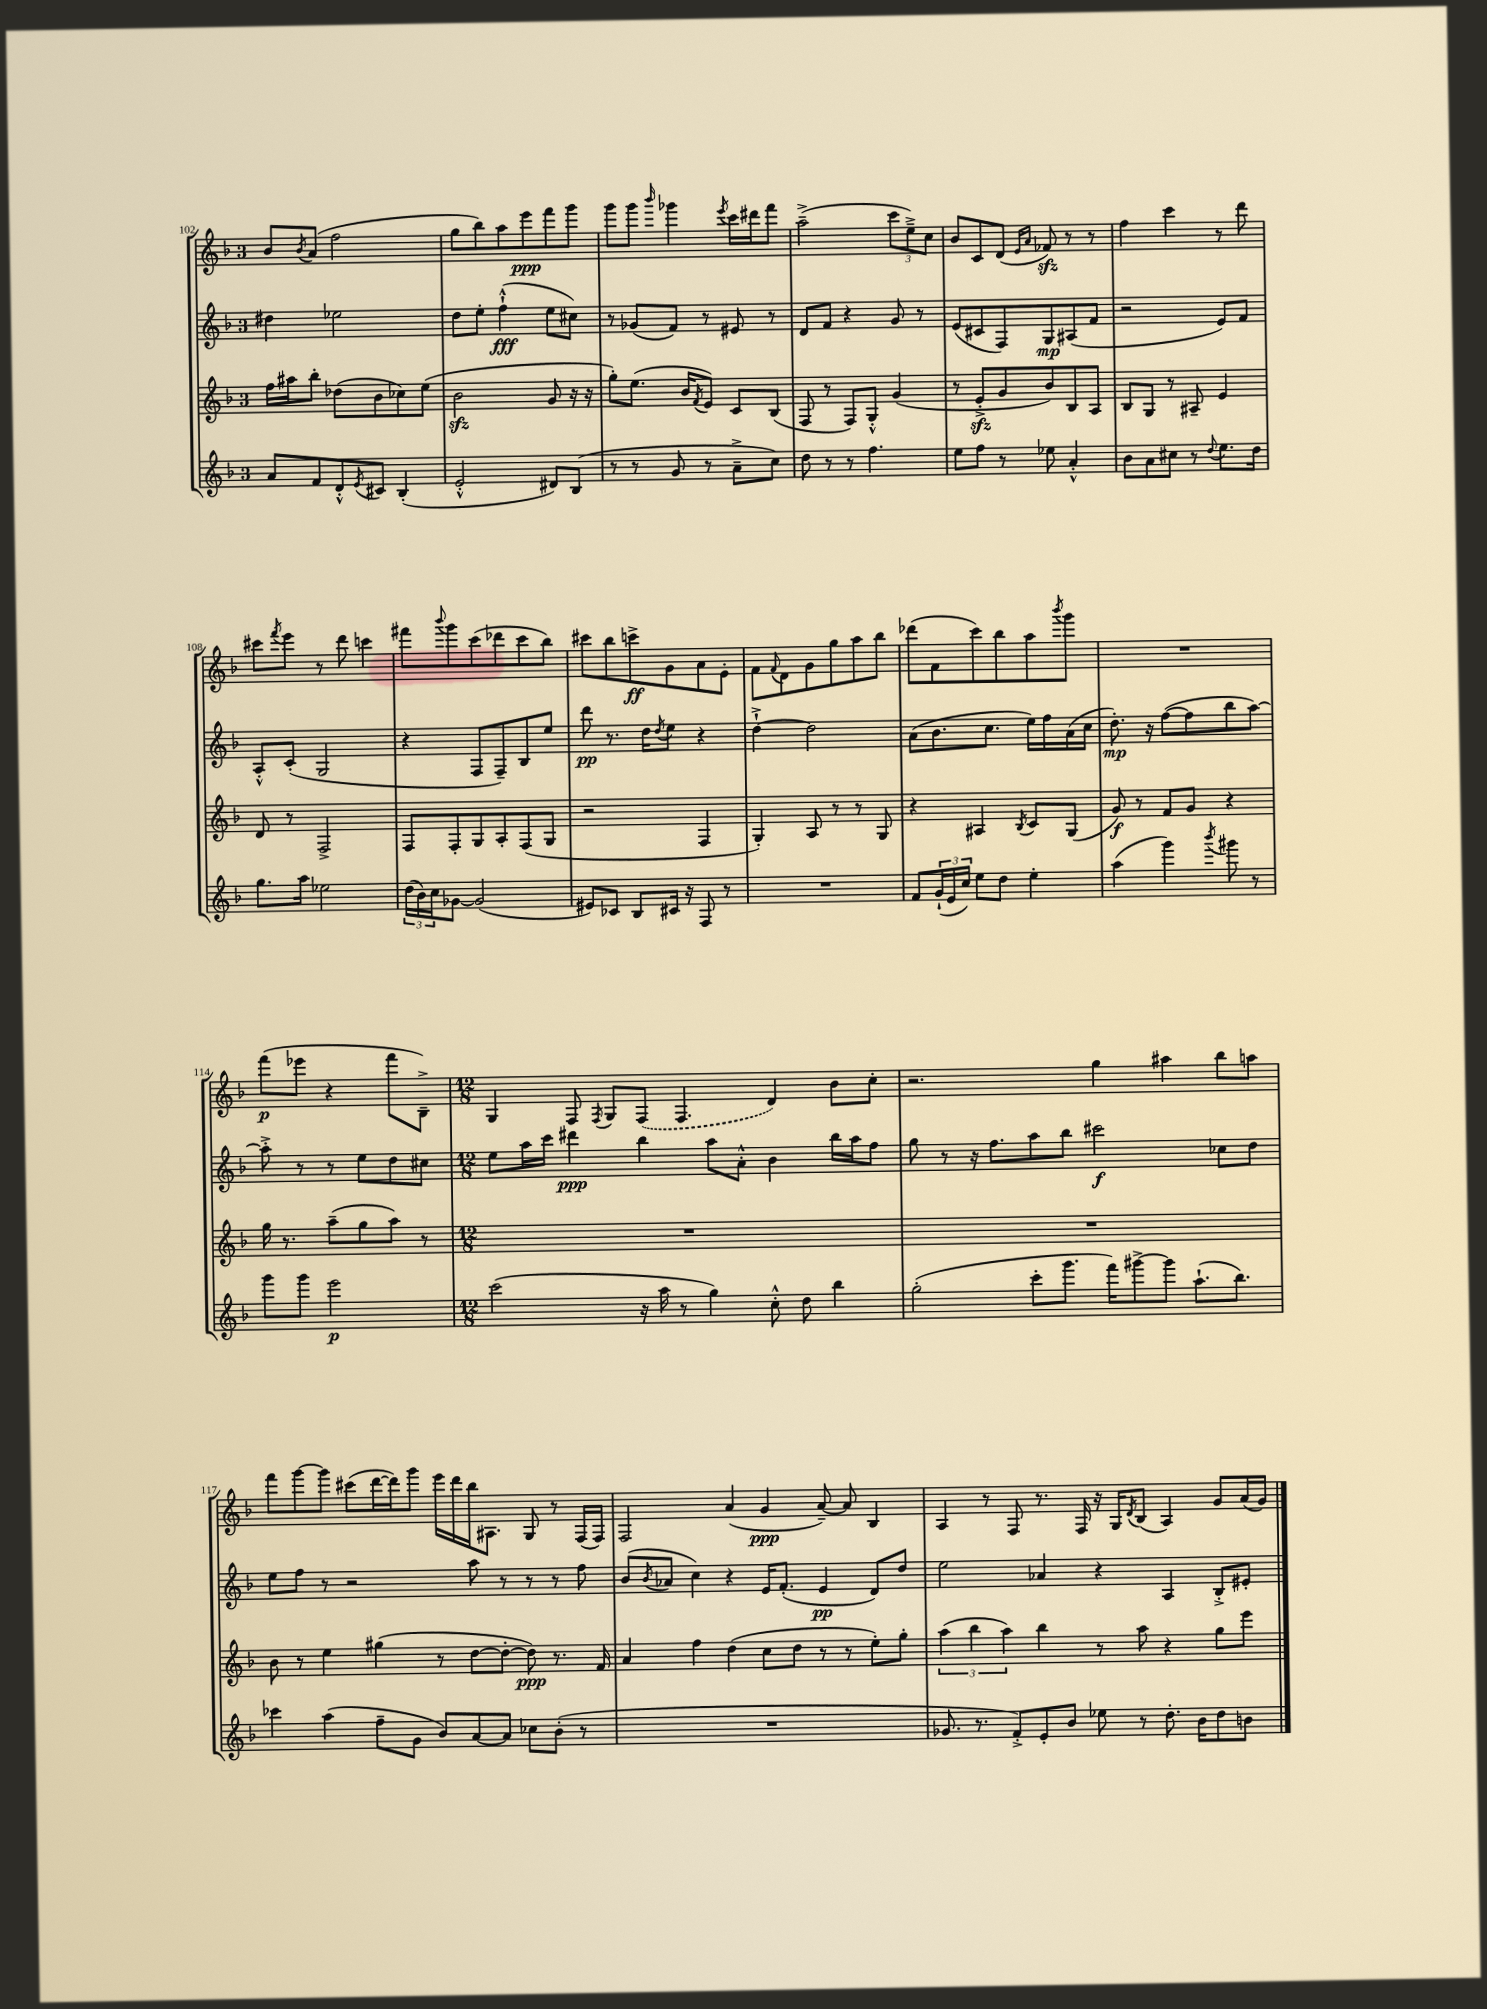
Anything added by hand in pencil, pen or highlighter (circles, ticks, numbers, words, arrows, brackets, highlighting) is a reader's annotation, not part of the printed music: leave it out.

**kern	**dynam	**kern	**dynam	**kern	**dynam	**kern	**dynam
*part4	*part4	*part3	*part3	*part2	*part2	*part1	*part1
*staff4	*staff4	*staff3	*staff3	*staff2	*staff2	*staff1	*staff1
*clefG2	*	*clefG2	*	*clefG2	*	*clefG2	*
*k[b-]	*	*k[b-]	*	*k[b-]	*	*k[b-]	*
*M3/4	*	*M3/4	*	*M3/4	*	*M3/4	*
=102	=102	=102	=102	=102	=102	=102	=102
8a/L	.	16ff\LL	.	4dd#X\	.	8b-/L	.
.	.	16aa#X\J	.	.	.	.	.
.	.	.	.	.	.	8qb-/	.
8f/	.	8bb-'\J	.	.	.	(8a/J	.
8d'^^/	.	(8dd-X\L	.	2ee-X\	.	2ff\	.
8qe/	.	.	.	.	.	.	.
8c#X/J	.	8b-\	.	.	.	.	.
(4B-'/	.	8cc-X\)	.	.	.	.	.
.	.	(8ee\J	.	.	.	.	.
=103	=103	=103	=103	=103	=103	=103	=103
2e'^^/	.	2b-zz\	.	8dd\L	.	8gg\L	.
.	.	.	.	8ee'\J	.	8bb-\)	.
.	.	.	.	(4ff`^^\	fff	8aa\	.
.	.	.	.	.	.	8eee\	ppp
8d#X/L)	.	8g/	.	8ee\L	.	8fff\	.
(8B-/J	.	16r	.	8cc#X\J)	.	8ggg\J	.
.	.	16r	.	.	.	.	.
=104	=104	=104	=104	=104	=104	=104	=104
8r	.	8gg'\L)	.	8r	.	8ggg\L	.
8r	.	(8.ee\J	.	(8g-X/L	.	8ggg\J	.
.	.	.	.	.	.	16qqbbb-/	.
8g/	.	.	.	8f/J)	.	4ggg-X\	.
.	.	16b-/KL	.	.	.	.	.
.	.	8qf/	.	.	.	.	.
8r	.	8e/J)	.	8r	.	.	.
.	.	.	.	.	.	8qeee/	.
8a~^\L	.	8c/L	.	8e#X/	.	16ccc\LL	.
.	.	.	.	.	.	16ddd#X\J	.
8cc\J)	.	(8B-/J	.	8r	.	8fff\J	.
=105	=105	=105	=105	=105	=105	=105	=105
8dd\	.	8F/	.	8d/L	.	(2aa~^\	.
8r	.	8r	.	8f/J	.	.	.
8r	.	8F/L)	.	4r	.	.	.
4.ff\	.	8G'^^/J	.	.	.	.	.
.	.	(4g/	.	8g/	.	12ccc\L	.
.	.	.	.	.	.	12ee~^\)	.
.	.	.	.	8r	.	.	.
.	.	.	.	.	.	12cc\J	.
=106	=106	=106	=106	=106	=106	=106	=106
8ee\L	.	8r	.	(8e/L	.	8b-/L	.
8ff\J	.	8ezz'^/L	.	8c#X/	.	8c/	.
8r	.	8g/	.	8F/)	.	(8d/J	.
.	.	.	.	.	.	16qqe/LL	.
.	.	.	.	.	.	16qqa/JJ	.
8ee-X\	.	8b-/)	.	8G/	mp	8f-Xzz/)	.
4a'^^/	.	8B-/	.	(8A#X/	.	8r	.
.	.	8A/J	.	8f/J	.	8r	.
=107	=107	=107	=107	=107	=107	=107	=107
8b-\L	.	8B-/L	.	2r	.	4ff\	.
8a\	.	8G/J	.	.	.	.	.
8cc#X\J	.	8r	.	.	.	4ccc\	.
8r	.	8A#X~/	.	.	.	.	.
8qqdd/	.	.	.	.	.	.	.
8.ee\L	.	4e/	.	8e/L)	.	8r	.
.	.	.	.	8f/J	.	8ddd\	.
16dd\Jk	.	.	.	.	.	.	.
!!LO:LB:g=z
=108	=108	=108	=108	=108	=108	=108	=108
8.gg\L	.	8d/	.	8A'^^/L	.	8ccc#X\L	.
.	.	.	.	.	.	8qfff/	.
.	.	8r	.	(8c'/J	.	8eee\J	.
16aa\Jk	.	.	.	.	.	.	.
2ee-X\	.	2F^/	.	2G/	.	8r	.
.	.	.	.	.	.	8ddd\	.
.	.	.	.	.	.	4cccn\	.
=109	=109	=109	=109	=109	=109	=109	=109
(24dd\LL	.	8F/L	.	4r	.	8fff#X\L	.
24b-\)	.	.	.	.	.	.	.
24cc\J	.	.	.	.	.	.	.
.	.	.	.	.	.	8qqbbb-/	.
[8g-X\J	.	8F'/	.	.	.	8ggg\	.
(2g-/]	.	8G/	.	8F/L	.	(8ccc\	.
.	.	8A'/	.	8F~/)	.	8ddd-X\	.
.	.	(8F/	.	8B-/	.	8ccc\	.
.	.	8G/J	.	8ee/J	.	8bb-\J)	.
=110	=110	=110	=110	=110	=110	=110	=110
8e#X/L)	.	2r	.	8ddd\	pp	8ccc#X\L	.
8c-X/J	.	.	.	8.r	.	8bb-\	.
8B-/L	.	.	.	.	.	8cccn^\	ff
.	.	.	.	16dd\KL	.	.	.
.	.	.	.	8qdd/	.	.	.
16c#X/Jk	.	.	.	8ee\J	.	8g\	.
16r	.	.	.	.	.	.	.
8F/	.	4F/	.	4r	.	8a\	.
8r	.	.	.	.	.	8e'\J	.
=111	=111	=111	=111	=111	=111	=111	=111
2.r	.	4G'/)	.	[4dd`^\	.	8f\L	.
.	.	.	.	.	.	8qqf/	.
.	.	.	.	.	.	8d\	.
.	.	8A/	.	2dd\]	.	8g\	.
.	.	8r	.	.	.	8gg\	.
.	.	8r	.	.	.	8aa\	.
.	.	8G/	.	.	.	8bb-\J	.
=112	=112	=112	=112	=112	=112	=112	=112
8f/L	.	4r	.	(8a\L	.	(8ddd-X\L	.
(24g`/L	.	.	.	8.b-\	.	8f\	.
24e/	.	.	.	.	.	.	.
24cc/JJ)	.	.	.	.	.	.	.
8ee\L	.	4A#X/	.	.	.	8ccc\)	.
.	.	.	.	8.cc\J	.	.	.
8dd\J	.	.	.	.	.	8bb-\	.
.	.	8qB-/	.	.	.	.	.
4ee'\	.	8c/L	.	16ee\LL)	.	8aa\	.
.	.	.	.	16ff\	.	.	.
.	.	.	.	.	.	8qbbb-/	.
.	.	(8G/J	.	(16a\	.	8ggg\J	.
.	.	.	.	16cc\JJ	.	.	.
=113	=113	=113	=113	=113	=113	=113	=113
(4aa\	.	8g/)	f	8.dd'\)	mp	2.r	.
.	.	8r	.	.	.	.	.
.	.	.	.	16r	.	.	.
4ggg\)	.	8f/L	.	([8ff\L	.	.	.
.	.	8g/J	.	8ff\]	.	.	.
8qbbb-/	.	.	.	.	.	.	.
8ggg#X\	.	4r	.	8bb-\	.	.	.
8r	.	.	.	[8aa\J)	.	.	.
!!LO:LB:g=z
=114	=114	=114	=114	=114	=114	=114	=114
8ggg\L	.	16gg\	.	8aa'^\]	.	(8fff\L	p
.	.	8.r	.	.	.	.	.
8ggg\J	.	.	.	8r	.	8eee-X\J	.
2eee\	p	(8aa~\L	.	8r	.	4r	.
.	.	8gg\	.	8ee\L	.	.	.
.	.	8aa\J)	.	8dd\	.	8fff\L	.
.	.	8r	.	8cc#X\J	.	8B-~^\J)	.
=115	=115	=115	=115	=115	=115	=115	=115
*M12/8	*	*M12/8	*	*M12/8	*	*M12/8	*
(2ccc\	.	1.r	.	8ee\L	.	4G/	.
.	.	.	.	16aa\L	.	.	.
.	.	.	.	16ccc\JJ	.	.	.
.	.	.	.	4ddd#X\	ppp	8F/	.
.	.	.	.	.	.	8qF/	.
.	.	.	.	.	.	8G/L	.
16r	.	.	.	4bb-\	.	(8F/J	.
16aa\	.	.	.	.	.	.	.
8r	.	.	.	.	.	4.F/	.
4gg\)	.	.	.	8aa\L	.	.	.
.	.	.	.	8a'^^\J	.	.	.
8cc'^^\	.	.	.	4b-\	.	4d/)	.
8dd\	.	.	.	.	.	.	.
4bb-\	.	.	.	16bb-\LL	.	8b-\L	.
.	.	.	.	16aa\J	.	.	.
.	.	.	.	8ff\J	.	8cc'\J	.
=116	=116	=116	=116	=116	=116	=116	=116
(2gg'\	.	1.r	.	8gg\	.	2.r	.
.	.	.	.	8r	.	.	.
.	.	.	.	16r	.	.	.
.	.	.	.	8.ff\L	.	.	.
8ccc'\L	.	.	.	8aa\	.	.	.
8.ggg\J	.	.	.	8bb-\J	.	.	.
.	.	.	.	2ccc#X\	f	4gg\	.
16fff\KL)	.	.	.	.	.	.	.
[8ggg#X^\	.	.	.	.	.	.	.
8ggg#\J]	.	.	.	.	.	4aa#X\	.
(8.aa`\L	.	.	.	.	.	.	.
.	.	.	.	8cc-X\L	.	8bb-\L	.
8.bb-\J)	.	.	.	.	.	.	.
.	.	.	.	8dd\J	.	8aan\J	.
!!LO:LB:g=z
=117	=117	=117	=117	=117	=117	=117	=117
4ccc-X\	.	8b-\	.	8ee\L	.	8fff\L	.
.	.	8r	.	8ff\J	.	[8ggg\	.
(4aa\	.	4ee\	.	8r	.	8ggg\J]	.
.	.	.	.	2r	.	(8ccc#X\L	.
8ff~\L	.	(4gg#X\	.	.	.	[16ddd\L	.
.	.	.	.	.	.	16ddd\J])	.
8g\J	.	.	.	.	.	8ggg\J	.
8b-/L)	.	8r	.	.	.	16eee\LL	.
.	.	.	.	.	.	16ddd\	.
[8a/	.	[8dd\L	.	8aa\	.	16bb-\J	.
.	.	.	.	.	.	8.A#X\J	.
8a/J]	.	8dd'\J_	.	8r	.	.	.
8cc-X\L	.	8dd\])	ppp	8r	.	8G/	.
(8b-'\J	.	8.r	.	8r	.	8r	.
8r	.	.	.	8ff\	.	(16F/LL	.
.	.	16f/	.	.	.	16F/JJ)	.
=118	=118	=118	=118	=118	=118	=118	=118
1.r	.	4a/	.	(8b-/L	.	2F/	.
.	.	.	.	8qb-/	.	.	.
.	.	.	.	8a-X/J	.	.	.
.	.	4ff\	.	4cc\)	.	.	.
.	.	(4dd\	.	4r	.	(4a/	.
.	.	8cc\L	.	16e/KL	.	4g/	ppp
.	.	.	.	(8.f'/J	.	.	.
.	.	8dd\J	.	.	.	.	.
.	.	8r	.	4e/	pp	[8a~/)	.
.	.	8r	.	.	.	8a/]	.
.	.	8ee'\L)	.	8d/L)	.	4B-/	.
.	.	8gg'\J	.	8dd/J	.	.	.
=119	=119	=119	=119	=119	=119	=119	=119
8.g-X/	.	(6aa\	.	2ee\	.	4A/	.
.	.	6bb-\	.	.	.	.	.
8.r	.	.	.	.	.	.	.
.	.	.	.	.	.	8r	.
.	.	6aa\)	.	.	.	.	.
8f'^/L)	.	.	.	.	.	8F/	.
8e'/	.	4bb-\	.	4a-X/	.	8.r	.
8b-/J	.	.	.	.	.	.	.
.	.	.	.	.	.	16F/	.
8ee-X\	.	8r	.	4r	.	16r	.
.	.	.	.	.	.	16G/KL	.
.	.	.	.	.	.	8qd/	.
8r	.	8aa\	.	.	.	(8B-/J	.
8.dd'\	.	4r	.	4A/	.	4A/)	.
16b-\KL	.	.	.	.	.	.	.
8dd\	.	8gg\L	.	8B-'^/L	.	8g/L	.
8bn\J	.	8eee\J	.	8e#X'/J	.	(16a/L	.
.	.	.	.	.	.	16g/JJ)	.
==	==	==	==	==	==	==	==
*-	*-	*-	*-	*-	*-	*-	*-
